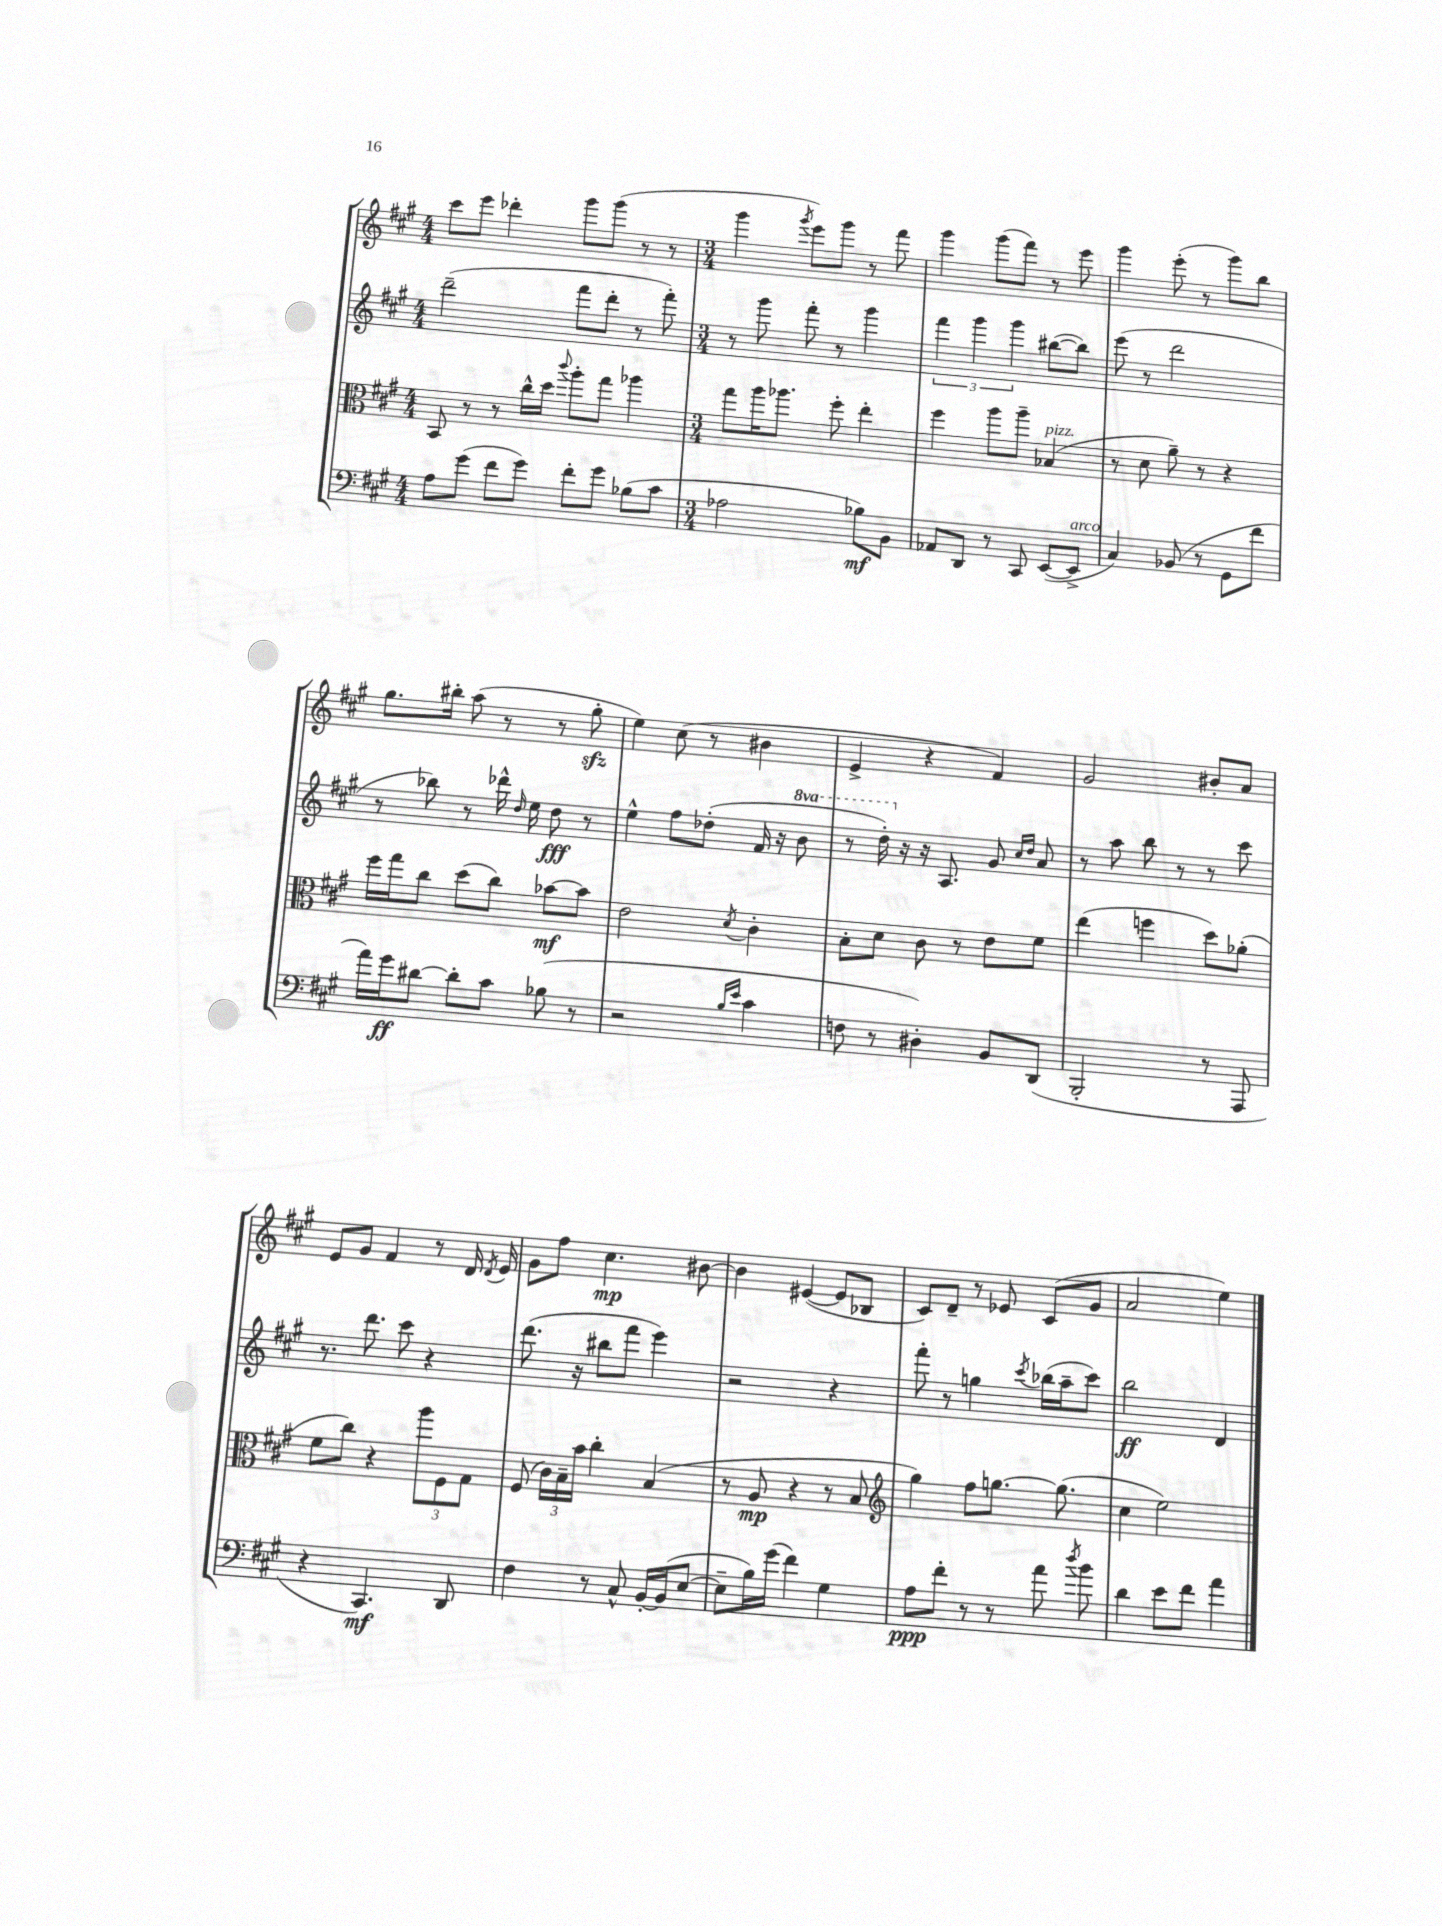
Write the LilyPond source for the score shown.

<<
\new StaffGroup <<
\new Staff = "s0" {
    \clef treble \key a \major \numericTimeSignature \time 4/4
    \autoBeamOff cis'''8[ e'''8] des'''4-. gis'''8[ gis'''8]( r8 r8 |
    \numericTimeSignature \time 3/4 gis'''4 \acciaccatura { gis'''8 } e'''8[) gis'''8] r8 fis'''8 |
    gis'''4 gis'''8[( fis'''8]) r8 e'''8 |
    gis'''4 e'''8-.( r8 gis'''8[) b''8] |
    gis''8.[ bis''16]-. a''8( r8 r8 gis''8-.\sfz |
    e''4) cis''8( r8 bis'4 |
    e'4-> r4 fis'4) |
    gis'2 bis'8[-. a'8] |
    e'8[ gis'8] fis'4 r8 d'16 \acciaccatura { d'8 } e'16 |
    gis'8[ fis''8] cis''4.\mp bis'8~ |
    bis'4 eis'4~( eis'8[ bes8] |
    cis'8[) d'8]-- r8 ees'8 cis'8[( gis'8] |
    a'2 e''4) \bar "|." |
}
\new Staff = "s1" {
    \clef treble \key a \major \numericTimeSignature \time 4/4 \set Staff.ottavationMarkups = #ottavation-simple-ordinals
    \autoBeamOff d'''2--( fis'''8[ d'''8]-. r8 fis'''8-.) |
    \numericTimeSignature \time 3/4 r8 gis'''8 fis'''8-. r8 gis'''4 |
    \tuplet 3/2 { fis'''4 gis'''4 gis'''4 } bis''8[~( bis''8]) |
    e'''8( r8 d'''2 |
    r8 bes''8) r8 des'''16-^ \grace { d''16 } e''16 d''8\fff r8 |
    e''4-^ fis''8[ des''8]-.( fis'16 r16 \ottava #1 b''8 |
    r8 d'''16-.) \ottava #0 r16 r16 a8. gis'8 \grace { cis''16[ d''16] } a'8 |
    r8 a''8 b''8 r8 r8 cis'''8 |
    r8. d'''8. cis'''8 r4 |
    d'''8.( r16 bis''8[ fis'''8] e'''4) |
    r2 r4 |
    fis'''8-. r8 g''4 \acciaccatura { cis'''8 } bes''16[( a''16-- cis'''8]) |
    b''2\ff d'4 \bar "|." |
}
\new Staff = "s2" {
    \clef alto \key a \major \numericTimeSignature \time 4/4
    \autoBeamOff b,8 r8 r8 cis''16[-^ d''16] \appoggiatura { cis'''8 } a''8[-. gis''8] aes''4 |
    \numericTimeSignature \time 3/4 gis''8[ a''16 aes''8.] fis''8-. e''4-. |
    fis''4 a''8[ a''8]-- bes4^\markup { \italic "pizz." }( |
    r8 d'8 a'8--) r8 r4 |
    fis''16[ gis''16 cis''8] d''8[( cis''8]) bes'8[~\mf bes'8] |
    e'2 \acciaccatura { d'8 } cis'4-. |
    b8[-. d'8] cis'8 r8 e'8[ fis'8] |
    e''4( f''4 d''8[) aes'8]-.( |
    fis'8[ cis''8]) r4 \tuplet 3/2 { a''8[ fis8 gis8] } |
    fis8( \tuplet 3/2 { cis'16[) b16-- b'16] } cis''4-. b4( |
    r8 a8\mp r4 r8 b8 |
    \clef treble gis''4) fis''8[ g''8.]~ g''8.( |
    cis''4 e''2) \bar "|." |
}
\new Staff = "s3" {
    \clef bass \key a \major \numericTimeSignature \time 4/4
    \autoBeamOff a8[ gis'8]( fis'8[ gis'8]) fis'8[-. gis'8] bes8[( cis'8] |
    \numericTimeSignature \time 3/4 aes2 bes8[\mf) b,8] |
    aes,8[ d,8] r8 cis,8 e,8[~( e,8]->^\markup { \italic "arco" } |
    cis4) bes,8( r8 gis,8[ fis'8] |
    a'16[) gis'16\ff dis'8]~ dis'8[-. cis'8] bes8( r8 |
    r2 \grace { b16[ e'16] } cis'4 |
    f8 r8 dis4-.) b,8[ d,8]( |
    b,,2-. r8 a,,8 |
    r4 cis,4.\mf) d,8 |
    fis4 r8 cis8-^ b,16[~-. b,16( e8]~ |
    e8[-- b16) gis'16]( fis'4) gis4 |
    a8[\ppp fis'8]-. r8 r8 a'8 \acciaccatura { d''8 } b'8 |
    d'4 e'8[ fis'8] a'4 \bar "|." |
}
>>
>>
\layout { \context { \Score \remove "Bar_number_engraver" } }
